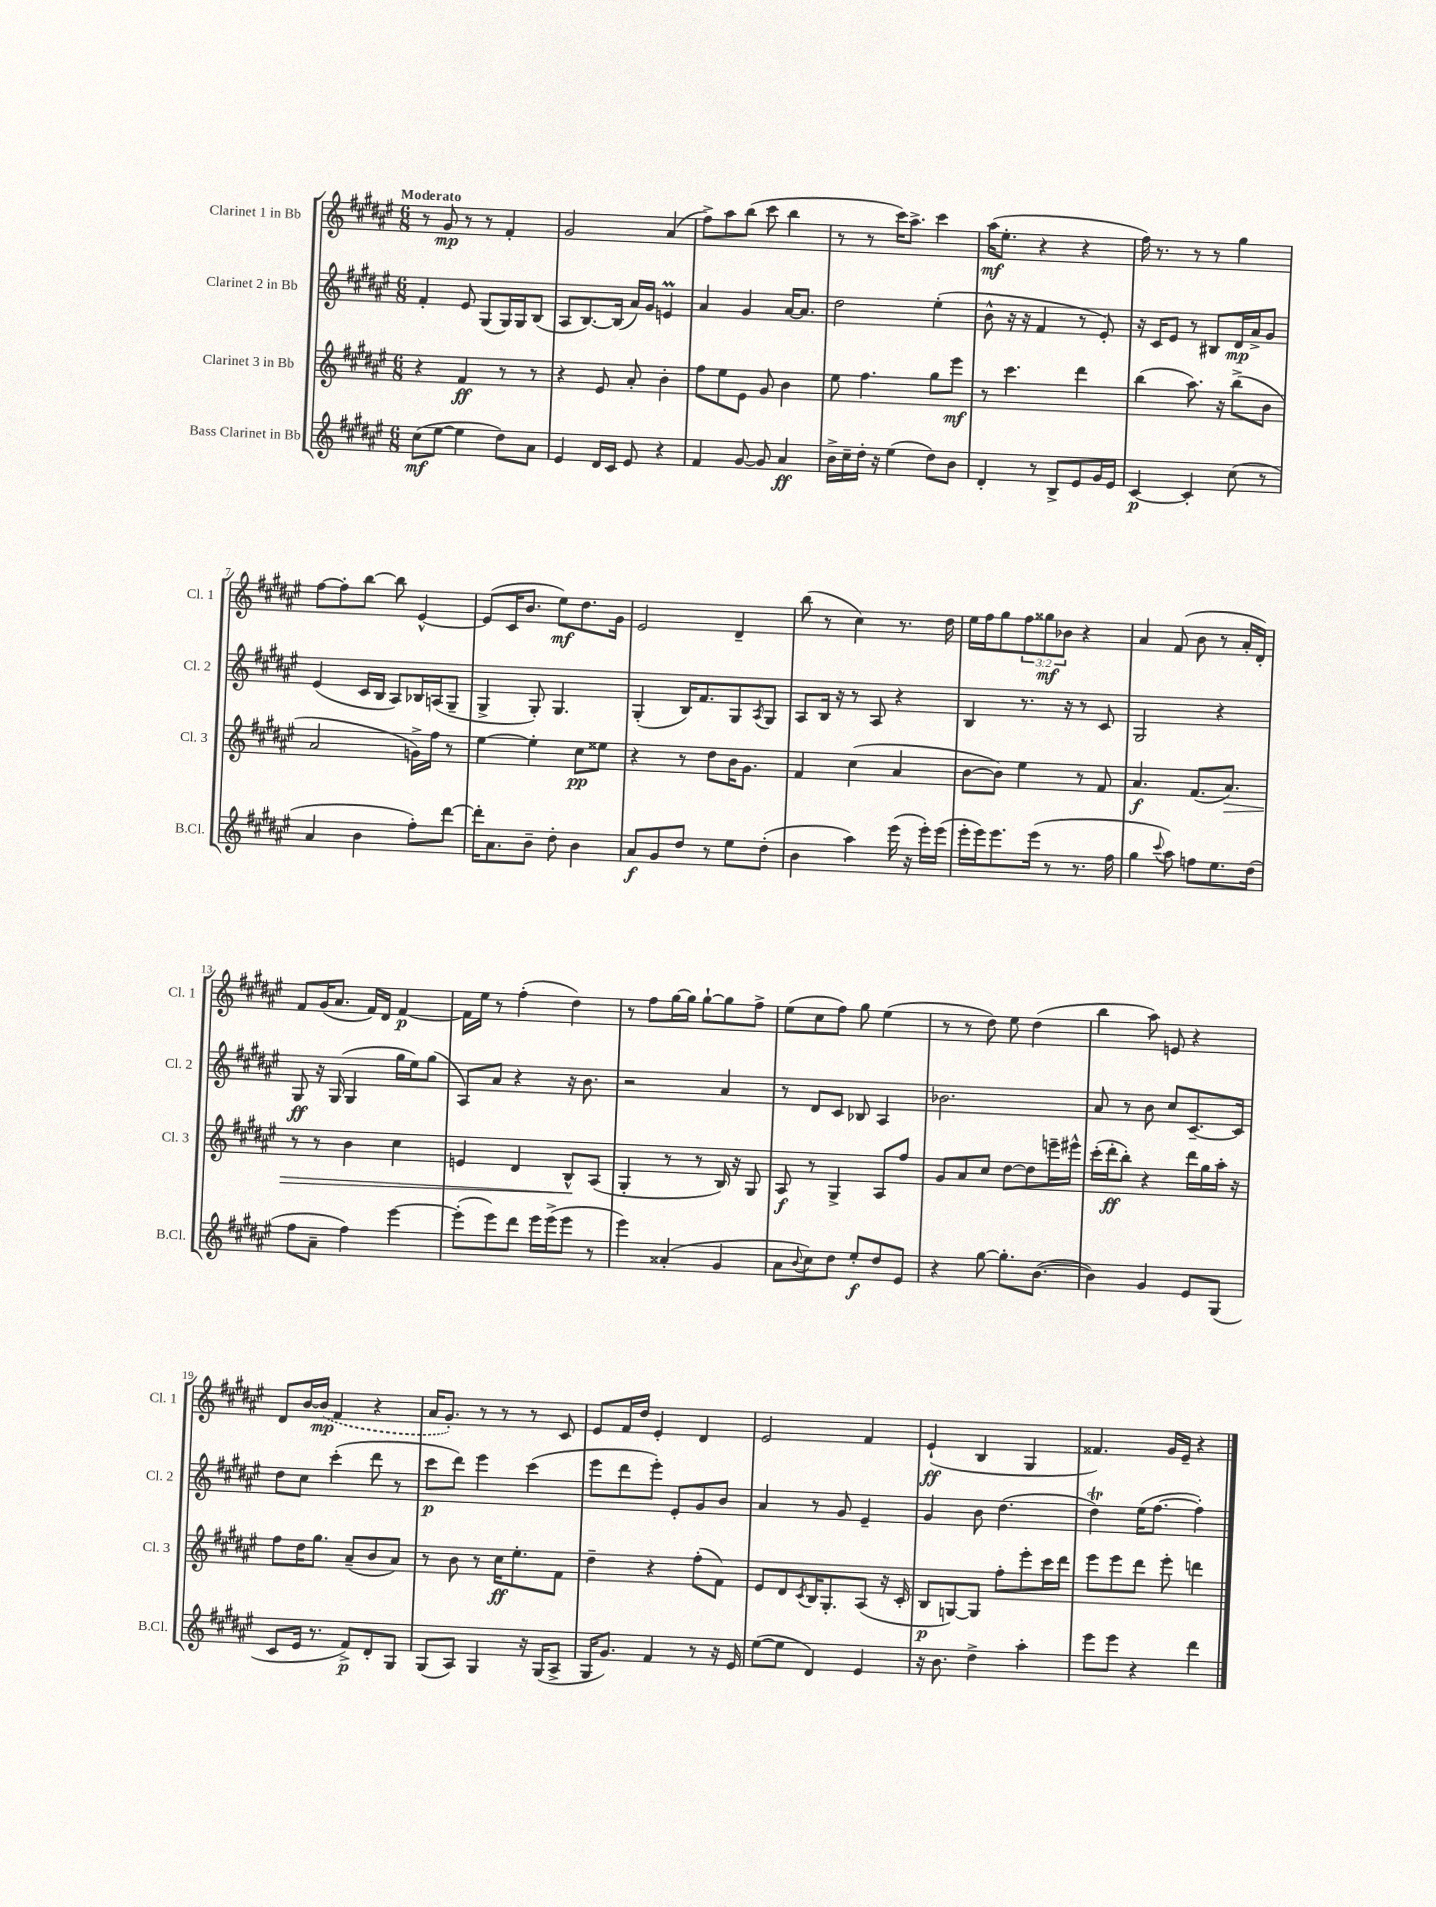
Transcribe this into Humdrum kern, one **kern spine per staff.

**kern	**kern	**kern	**kern
*staff4	*staff3	*staff2	*staff1
*clefG2	*clefG2	*clefG2	*clefG2
*k[f#c#g#d#a#e#]	*k[f#c#g#d#a#e#]	*k[f#c#g#d#a#e#]	*k[f#c#g#d#a#e#]
*M6/8	*M6/8	*M6/8	*M6/8
(8cc#\L	4r	4f#'/	8r
[8ee#\J	.	.	8g#/
4ee#\]	4f#/	8e#/	8r
.	.	(8G#/L	8r
8dd#\L)	8r	16G#/L)	4f#'/
.	.	16G#/J	.
8a#\J	8r	(8B/J	.
=	=	=	=
4e#/	4r	8A#/L	2g#/
.	.	[8.B/)	.
16d#/LL	8e#/	.	.
16c#/JJ	.	(16B/]Jk	.
8e#/	8a#'/	16a#/LL)	.
.	.	16g#/JJ	.
4r	4b'\	4e/	(4a#/
=	=	=	=
4f#/	8ff#\L	4a#/	8ff#^\L)
.	8ee#\	.	8aa#\
[8g#/	8e#\J	4g#/	(8bb\J
8g#/]	8g#/	.	8ccc#\
4a#/	4b\	[16a#/LK	4bb\
.	.	8.a#/]J	.
=	=	=	=
16b^\LL	8ee#\	2dd#\	8r
16cc#~\	.	.	.
16dd#'\JJ	4.ff#\	.	8r
16r	.	.	.
(4ee#\	.	.	16ccc#\LK)
.	.	.	8.aa#^\J
8dd#\L)	8gg#\L	(4ee#'\	4ccc#\
8b\J	8eee#\J	.	.
=	=	=	=
4d#'/	8r	8b^^\	(16aa#\LK
.	.	.	8.ee#'\J
.	4.ccc#\	16r	.
.	.	16r	.
8r	.	4f#/	4r
8B^/L	.	.	.
8e#/	4ddd#\	8r	4r
16g#/L	.	8e#'/)	.
16e#/JJ	.	.	.
=	=	=	=
[4c#/	(4bb\	16r	16ff#\)
.	.	16c#/LK	8.r
.	.	8e#/J	.
4c#'/]	8.aa#\)	8r	8r
.	.	8B#/L	8r
.	16r	.	.
(8cc#\	(8bb^\L	16d#/L	4gg#\
.	.	16a#^/J	.
8r	8b\J	8g#/J	.
=	=	=	=
4a#/	2a#/	(4e#/	[8ff#\L
.	.	.	8ff#'\]
4b\	.	16c#/LL	[8bb\J
.	.	16B/JJ	.
.	.	8A#/L)	8bb\]
8ff#'\L)	16g^\LL)	16B-/L	[4e#^^/
.	16ff#\JJ	(16A/J	.
[8ddd#\J	8r	8G#~/J	.
=	=	=	=
16ddd#'\]LK	[4ee#\	4G#^/	(8e#/]L
8.a#\	.	.	.
.	.	.	16c#/K
.	.	.	8.b/J
8b~\J	4ee#'\]	8G#'/)	.
8dd#'\	.	4.G#/	8ee#\L)
4b\	8cc#\L	.	8.dd#\
.	8ee##\J	.	.
.	.	.	16g#\Jk
=	=	=	=
8a#/L	4r	(4G#'/	2e#/
8g#/	.	.	.
8dd#/J	8r	16B/LK)	.
.	.	8.f#/	.
8r	8dd#\L	.	.
8ee#\L	16b\K	8G#/	4d#~/
.	8.g#\J	.	.
.	.	8qA#/	.
(8dd#'\J	.	8G#/J	.
=	=	=	=
4b\	4f#/	8A#/L	(8bb\
.	.	16B/Jk	8r
.	.	16r	.
4aa#\)	(4cc#\	8r	4cc#\)
.	.	8A#/	.
(16eee#\	4a#/	4r	8.r
16r	.	.	.
16eee#'\LL)	.	.	.
(16eee#\JJ	.	.	16dd#\
=	=	=	=
16eee#'\LL	[8b\L	4B/	16ee#\LL
16eee#\J)	.	.	16ff#\J
8.eee#\	8b\]J)	.	8gg#\
.	4ee#\	8.r	12ff#\
(16eee#\Jk	.	.	.
.	.	.	12gg##\
8r	.	.	.
.	.	.	12b-\J
.	.	16r	.
8.r	8r	8r	4r
.	8f#/	8c#/	.
16ff#\	.	.	.
=	=	=	=
4gg#\	4.a#/	2G#/	4a#/
8qqccc#/	.	.	.
8aa#\)	.	.	(8f#/
8ff\L	(8.f#/L	.	8b\
8.ee#\	.	4r	8r
.	8.a#/J)	.	.
.	.	.	16a#'/LL
(16dd#\Jk	.	.	16d#'/JJ)
=	=	=	=
8ff#\L	8r	8G#/	8f#/L
8a#~\J	8r	16r	(16g#/K
.	.	(16G#/	8.a#/J
4ff#\)	4b\	4G#/	.
.	.	.	16f#/LL)
.	.	.	16d#/JJ
[4eee#\	4cc#\	16gg#\LL	[4f#/
.	.	16ee#\J)	.
.	.	(8gg#\J	.
=	=	=	=
(8eee#'\]L	4e/	8A#/L)	16f#\]LL
.	.	.	16ee#\JJ
8eee#\)	.	8a#/J	8r
8ddd#\J	4d#/	4r	(4ff#'\
16eee#\LL	.	.	.
(16eee#^\J	.	.	.
8eee#\J	8B^^/L	16r	4dd#\)
.	.	8.b\	.
8r	(8A#/J	.	.
=	=	=	=
4eee#\)	4G#'/	2r	8r
.	.	.	8ff#\L
(4a##'/	8r	.	[16gg#\L
.	.	.	16gg#\]JJ
.	8r	.	[8gg#`\L
4g#/	16B/)	4a#/	8gg#\]
.	16r	.	.
.	8G#/	.	8ff#^\J
=	=	=	=
8a#\L	8A#/	8r	(8ee#\L
8qqb/	.	.	.
8cc#\)	8r	8d#/L	8cc#\
8dd#\J	4G#^/	8c#/J	8ff#\J)
8ee#'/L	.	8B-/	8gg#\
8dd#/	8A#/L	4A#/	(4ee#\
8e#/J	8ff#/J	.	.
=	=	=	=
4r	8g#/L	2.b-\	8r
.	8a#/	.	8r
[8gg#\	8cc#/J	.	8dd#\)
8.gg#'\]L	[8dd#\L	.	8ee#\
.	8dd#\]	.	(4dd#\
([8.b\J	.	.	.
.	16eee~\L	.	.
.	16eee#^^\JJ	.	.
=	=	=	=
4b\])	(16ccc#'\LL	8a#/	4bb\
.	16ddd#'\J	.	.
.	8bb'\J)	8r	.
4g#/	4r	8b\	8aa#\)
.	.	8cc#/L	8e/
8e#/L	16ddd#\LL	[8.c#~/	4r
.	16gg#\	.	.
(8G#/J	16aa#'\JJ	.	.
.	16r	16c#/]Jk	.
=	=	=	=
8c#/L	8ff#\L	8dd#\L	8d#/L
16e#/Jk	16dd#\K	8cc#\J	[16b/L
8.r	8.gg#\J	.	(16b/]JJ
.	.	(4ccc#'\	4f#/
8f#^/L)	(8a#~/L	.	.
8d#'/	8b/	8ddd#\	4r
8G#/J	8a#/J)	8r	.
=	=	=	=
(8G#/L	8r	8ccc#\L	16a#/LK
.	.	.	8.g#'/J)
8A#/J)	8b\	8ddd#\J)	.
4G#/	8r	4eee#\	8r
.	16cc#\LK	.	8r
.	8.ee#'\	.	.
16r	.	(4ccc#\	8r
(16G#/LK	.	.	.
8A#^/J	8f#\J	.	8c#/
=	=	=	=
16G#/LK	4dd#~\	8eee#\L	8e#/L
8.g#/J)	.	.	.
.	.	8ddd#\	16f#/L
.	.	.	16dd#/JJ
4f#/	4r	8eee#'\J)	4e#'/
.	.	8e#'/L	.
8r	(8ff#'\L	8g#/	4d#/
16r	8f#\J)	8b/J	.
16e#/	.	.	.
=	=	=	=
([8ee#\L	8e#/L	4a#/	2e#/
8ee#\]J	8d#/	.	.
.	8qc#/	.	.
4d#/)	16B/K	8r	.
.	8.G#'/	.	.
.	.	8g#/	.
4e#/	(8A#/J	4e#~/	4f#/
.	16r	.	.
.	16c#'/	.	.
=	=	=	=
16r	8B/L	4g#/	(4e#`/
8.b\	.	.	.
.	[8G/)	.	.
4dd#^\	8G/]J	8b\	4B/
.	8ff#'\L	(4.dd#\	.
4aa#'\	8eee#'\	.	4G#/
.	16ccc#\L	.	.
.	16ddd#\JJ	.	.
=	=	=	=
8eee#\L	8eee#\L	4dd#\)	4.f##/)
8eee#\J	8eee#\	.	.
4r	8ddd#\J	(16ee#\LK	.
.	.	[8.ff#\J	.
.	8eee#'\	.	16g#/LL
.	.	.	16e#~/JJ
4ddd#\	4ddd\	4ff#'\])	4r
==	==	==	==
*-	*-	*-	*-
